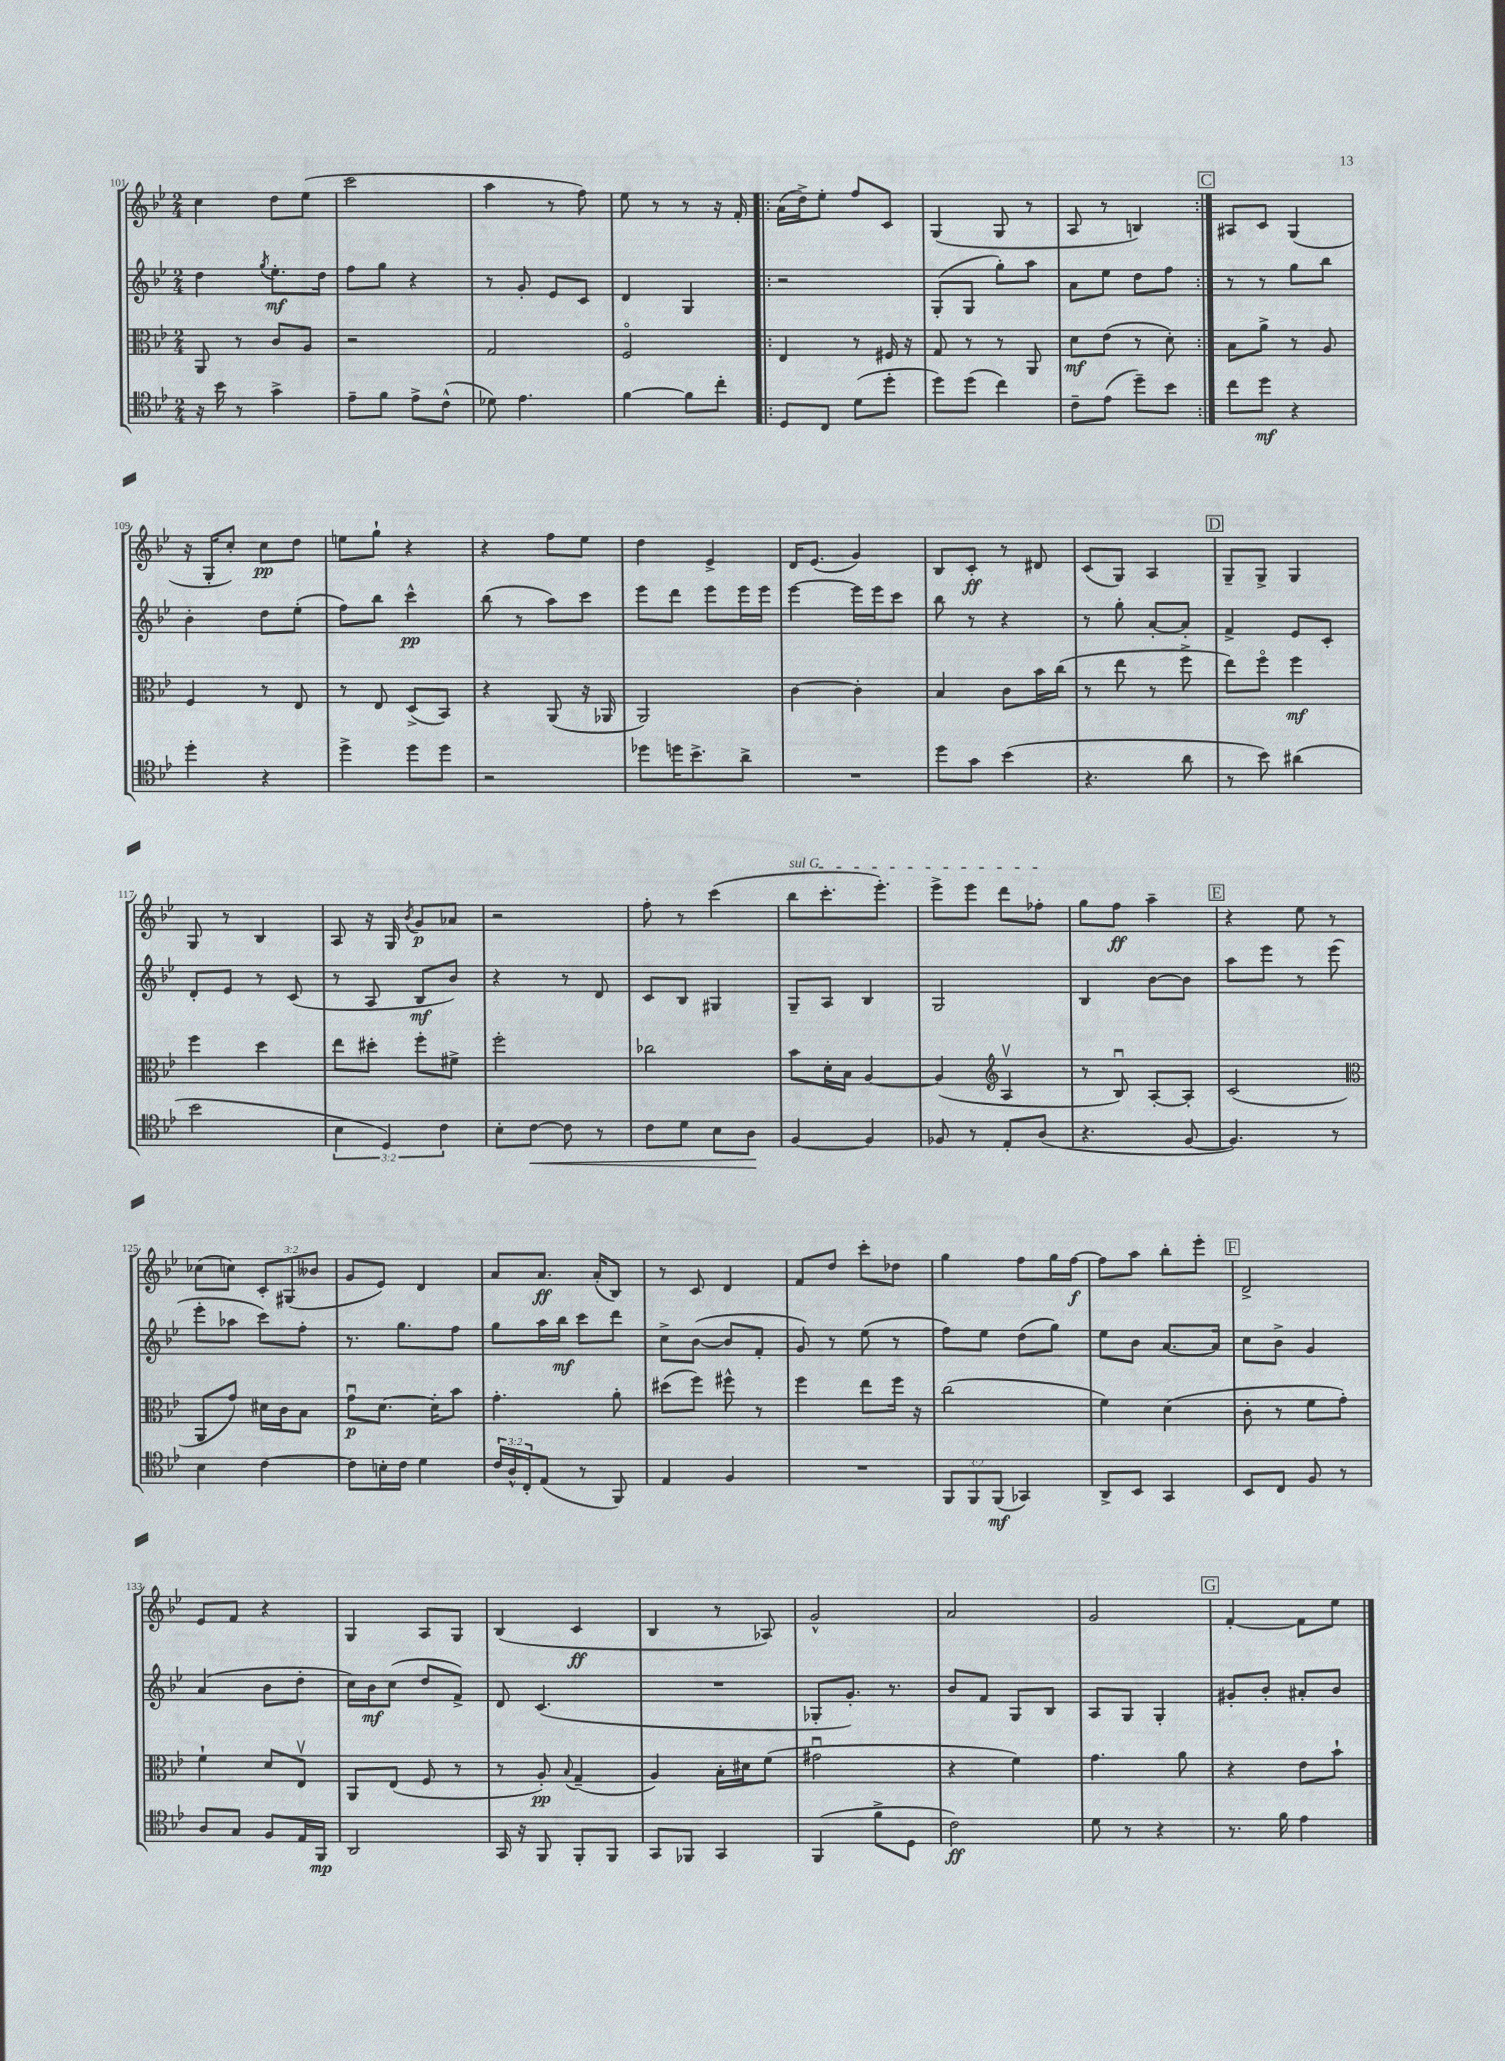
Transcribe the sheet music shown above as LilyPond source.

<<
\new StaffGroup <<
\new Staff = "s0" {
    \clef treble \key bes \major \numericTimeSignature \time 2/4 \override Staff.TupletNumber.text = #tuplet-number::calc-fraction-text
    c''4 d''8 ees''8( |
    c'''2 |
    a''4 r8 f''8) |
    ees''8 r8 r8 r16 f'16-. |
    \repeat volta 2 { a'16( d''16->) ees''8-. f''8 c'8 |
    g4( g8 r8 |
    a8 r8 b4) | }
    \mark \markup { \box "C" } ais8 c'8 g4( |
    r16 g16-. c''8-.) c''8\pp d''8 |
    e''8 g''8-! r4 |
    r4 f''8 ees''8 |
    d''4 ees'4-> |
    d'16 ees'8.( g'4) |
    bes8 c'8-.\ff r8 dis'8 |
    c'8( g8) a4 |
    \mark \markup { \box "D" } g8-- g8-> g4 |
    g8 r8 bes4 |
    a8 r16 g16 \acciaccatura { bes'8 } g'8\p aes'8 |
    r2 |
    f''8-. r8 c'''4( |
    \once \override TextSpanner.bound-details.left.text = \markup { \italic "sul G" } bes''8\startTextSpan c'''8.-. ees'''8.-.) |
    ees'''8-> ees'''8 d'''8 fes''8-.\stopTextSpan |
    g''8 f''8\ff a''4-- |
    \mark \markup { \box "E" } r4 ees''8 r8 |
    ces''8( c''8) \tuplet 3/2 { c'8-. gis8( beses'8 } |
    g'8 ees'8) d'4 |
    a'8 a'8.\ff a'16-.( bes8) |
    r8 c'8 d'4 |
    f'8 d''8 c'''8-. des''8 |
    g''4 f''8 g''16 f''16~\f |
    f''8 a''8 bes''8-. ees'''8-. |
    \mark \markup { \box "F" } d'2-> |
    ees'8 f'8 r4 |
    g4 a8 g8 |
    bes4( c'4\ff |
    bes4 r8 aes8) |
    g'2-^ |
    a'2 |
    g'2 |
    \mark \markup { \box "G" } f'4~-. f'8 ees''8 \bar "|." |
}
\new Staff = "s1" {
    \clef treble \key bes \major \numericTimeSignature \time 2/4
    d''4 \acciaccatura { g''8 } ees''8.-.\mf d''16 |
    f''8 g''8 r4 |
    r8 g'8-. ees'8 c'8 |
    d'4 g4 |
    \repeat volta 2 { r2 |
    g8-.( g8 g''8-.) a''8 |
    a'8 ees''8 d''8 f''8 | }
    \mark \markup { \box "C" } r8 r8 g''8 bes''8 |
    bes'4-. d''8 ees''8-.( |
    f''8) bes''8 c'''4-^\pp |
    bes''8( r8 a''8) c'''8 |
    ees'''8 d'''8 ees'''8 ees'''16 ees'''16 |
    ees'''4~ ees'''16 ees'''16 c'''8 |
    bes''8 r8 r4 |
    r8 g''8-. a'8~-. a'8-. |
    \mark \markup { \box "D" } f'4-> ees'8 c'8-. |
    d'8-. ees'8 r8 c'8( |
    r8 a8 bes8\mf bes'8) |
    r4 r8 d'8 |
    c'8 bes8 gis4 |
    g8-- a8 bes4 |
    g2 |
    bes4 bes'8~ bes'8 |
    \mark \markup { \box "E" } a''8 ees'''8 r8 ees'''8( |
    ees'''8-. aes''8 c'''8) f''8-. |
    r8. g''8. f''8 |
    g''8 a''16 bes''16\mf c'''8 d'''8 |
    c''8-> bes'8~( bes'8 f'8-. |
    g'8) r8 ees''8( r8 |
    f''8) ees''8 d''8( g''8) |
    ees''8 bes'8 a'8.~ a'16 |
    \mark \markup { \box "F" } c''8 bes'8-> g'4 |
    a'4( bes'8 d''8-. |
    c''16) bes'16\mf c''8( d''8 f'8->) |
    d'8 c'4.( |
    R2 |
    ges8-. g'8.-.) r8. |
    bes'8 f'8 g8 bes8 |
    a8 g8 g4-. |
    \mark \markup { \box "G" } gis'8-. bes'8-. ais'8-. bes'8 \bar "|." |
}
\new Staff = "s2" {
    \clef alto \key bes \major \numericTimeSignature \time 2/4
    a,8 r8 c'8 a8 |
    r2 |
    g2 |
    f2\flageolet |
    \repeat volta 2 { ees4 r8 fis16 r16 |
    g8 r8 r8 a,8 |
    d'8\mf ees'8( r8 d'8-.) | }
    \mark \markup { \box "C" } bes8 a'8-> r8 a8 |
    f4 r8 ees8 |
    r8 ees8 d8->( bes,8) |
    r4 a,8( r16 aes,16 |
    a,2) |
    c'4~ c'4-. |
    bes4 c'8 bes'16 c''16( |
    r8 ees''8 r8 f''8-> |
    \mark \markup { \box "D" } ees''8) f''8\flageolet f''4\mf |
    f''4 d''4 |
    ees''8 dis''8-. f''8-. fis'8-> |
    f''2-. |
    ces''2 |
    bes'8 d'16-. bes16 a4~ |
    a4( \clef treble a4\upbow |
    r8 bes8\downbow) a8~-. a8-. |
    \mark \markup { \box "E" } c'2( |
    \clef alto a,8 g'8) dis'16 c'16 bes8 |
    g'8\downbow\p d'8.~ d'16-. bes'8 |
    g'4.-. a'8-. |
    dis''8( f''8) fis''8-^ r8 |
    f''4 ees''8 f''16 r16 |
    c''2( |
    f'4) d'4( |
    \mark \markup { \box "F" } c'8-. r8 f'8 g'8-.) |
    f'4-! d'8 ees8\upbow |
    a,8 ees8( f8 r8 |
    r8 a8-.\pp) \appoggiatura { bes8 } g4--( |
    a4) bes16-. dis'16 f'8( |
    gis'2\downbow |
    r4 f'4) |
    g'4. a'8 |
    \mark \markup { \box "G" } r4 ees'8 bes'8-! \bar "|." |
}
\new Staff = "s3" {
    \clef tenor \key bes \major \numericTimeSignature \time 2/4 \override Staff.TupletNumber.text = #tuplet-number::calc-fraction-text
    r16 bes'16 r8 g'4-> |
    ees'8-- f'8 ees'8-> c'8-^( |
    des'8) ees'4. |
    f'4~ f'8 c''8-. |
    \repeat volta 2 { d8 c8 d'8( d''8-. |
    d''8) d''8( c''4) |
    c'8-- ees'8( d''8--) bes'8 | }
    \mark \markup { \box "C" } c''8 d''8\mf r4 |
    d''4-. r4 |
    d''4-> d''8 d''8 |
    r2 |
    des''8 d''16 bes'8.-> a'8-> |
    R2 |
    d''8 g'8 bes'4( |
    r4. a'8 |
    \mark \markup { \box "D" } r8 bes'8) ais'4( |
    bes'2 |
    \tuplet 3/2 { bes4 d4) c'4 } |
    bes8-. c'8~\< c'8 r8 |
    c'8 d'8 bes8 a8\! |
    f4~ f4 |
    fes8 r8 ees8-. a8( |
    r4. f8~ |
    \mark \markup { \box "E" } f4.) r8 |
    bes4 c'4~ |
    c'8 b16-. c'16 d'4 |
    \tuplet 3/2 { c'16 a16-^ c16-. } ees8( r8 f,8) |
    ees4 f4 |
    R2 |
    \tuplet 3/2 { f,8 f,8 f,8\mf( } ges,4) |
    a,8-> bes,8 g,4 |
    \mark \markup { \box "F" } bes,8 c8 f8 r8 |
    a8 g8 f8 ees16 f,16\mp |
    a,2 |
    g,16 r16 f,8 f,8-. f,8 |
    g,8 fes,8 g,4 |
    f,4( f'8-> d8 |
    c'2\ff) |
    d'8 r8 r4 |
    \mark \markup { \box "G" } r8. f'16 ees'4 \bar "|." |
}
>>
>>
\layout { \context { \Score currentBarNumber = #101 } }
